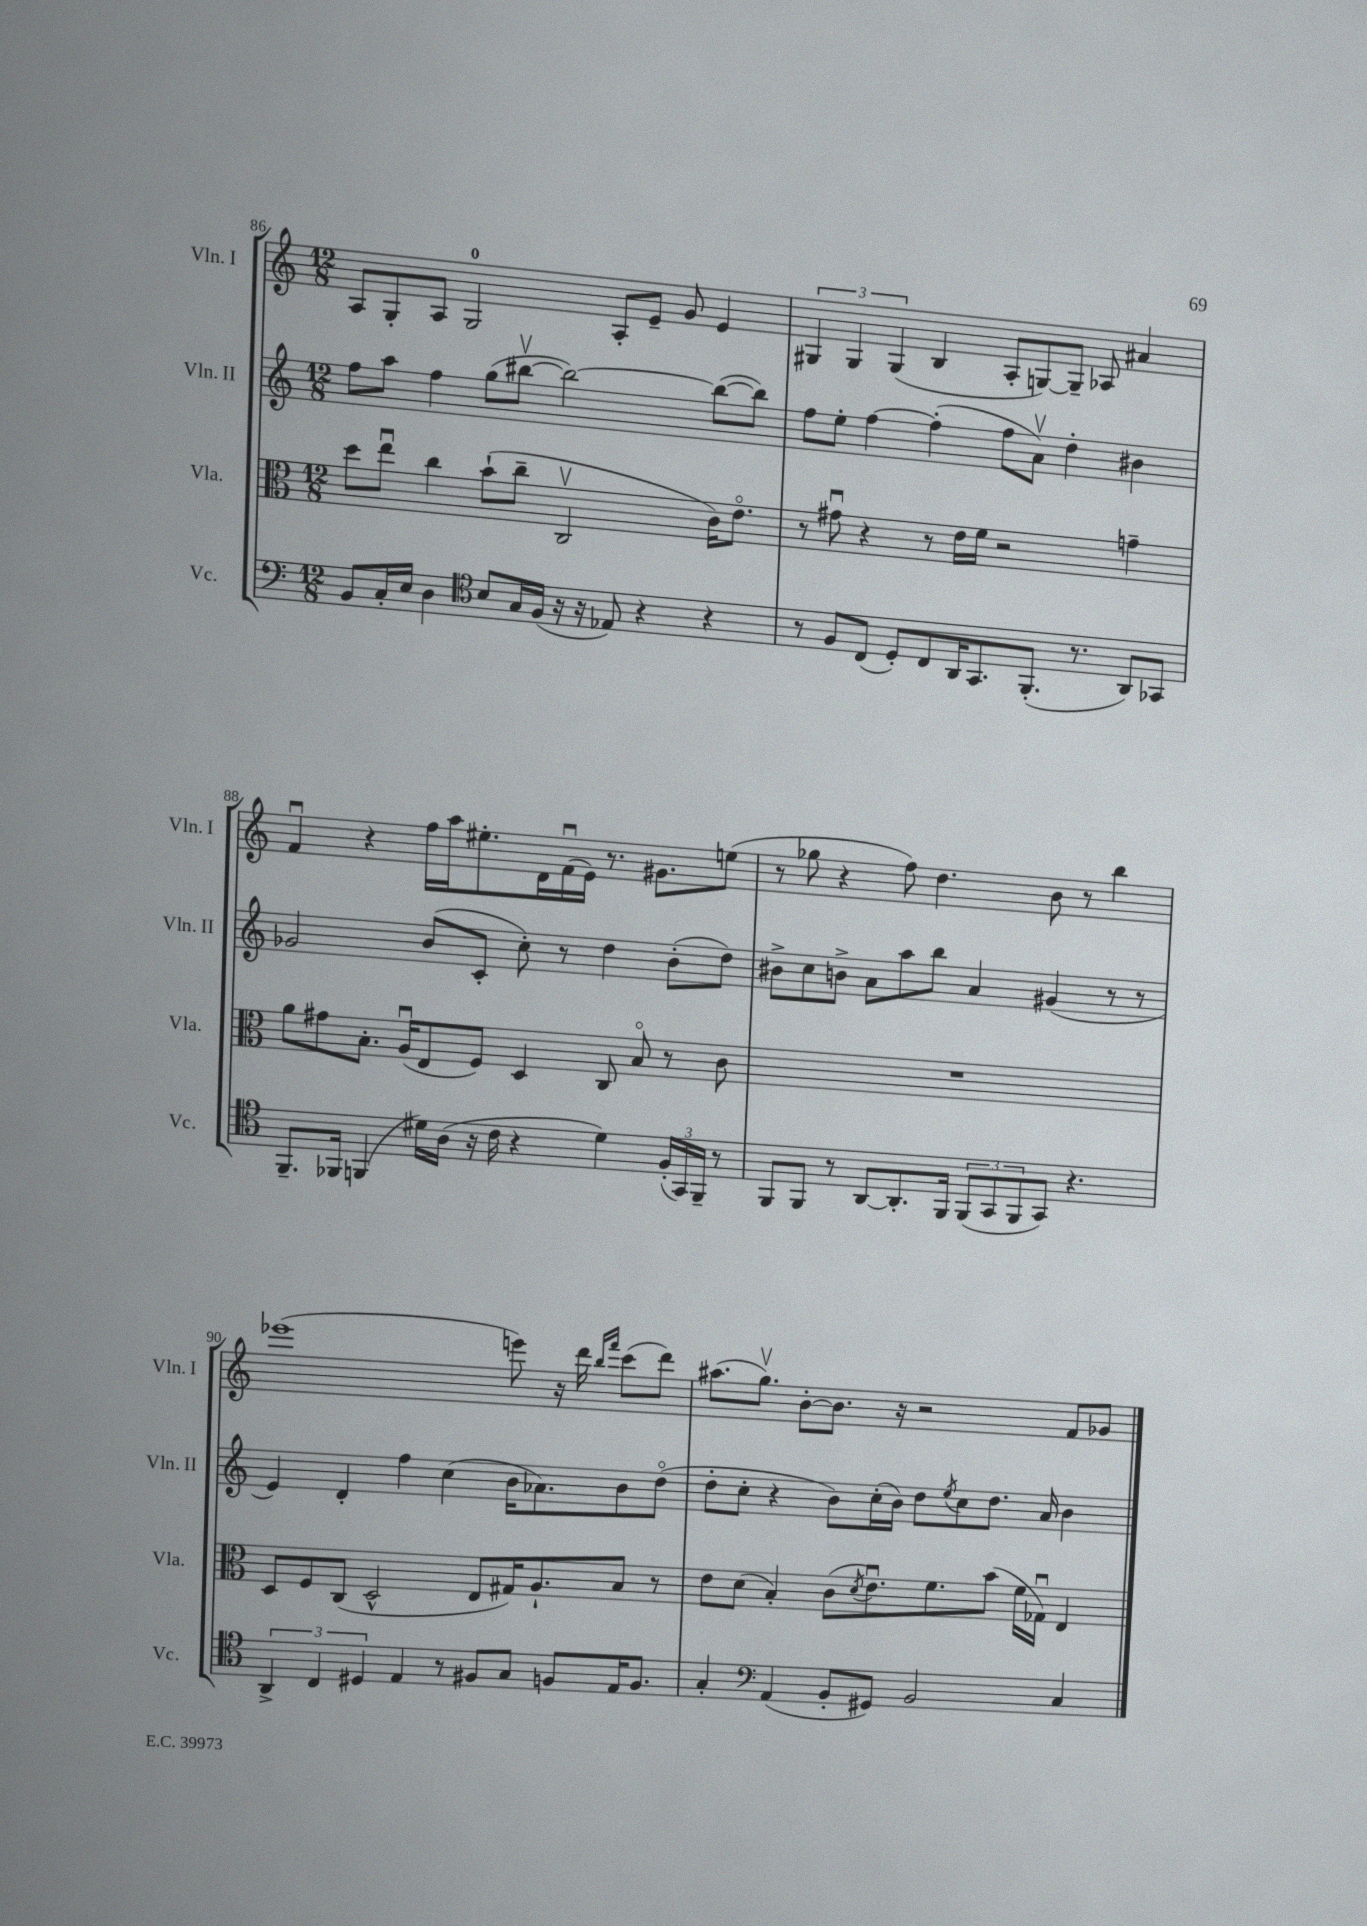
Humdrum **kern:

**kern	**kern	**kern	**kern
*staff4	*staff3	*staff2	*staff1
*clefF4	*clefC3	*clefG2	*clefG2
*k[]	*k[]	*k[]	*k[]
*M12/8	*M12/8	*M12/8	*M12/8
8BB/L	8dd\L	8ff\L	8A/L
16C'/L	8eeu\J	8aa\J	8G'/
16E/JJ	.	.	.
4D\	4cc\	4ff\	8A/J
.	.	.	2G/
*clefC4	*	*	*
8B/L	(8b`\L	(8gg\L	.
16G/L	8cc~\J	[8bb#v\J	.
(16F/JJ	.	.	.
16r	2Cv/	2bb#\_)	.
16r	.	.	.
8E-/)	.	.	8A'/L
4r	.	.	8e~/J
.	.	.	8g/
4r	16c\LK)	(8bb#\_L	4e/
.	8.eo\J	.	.
.	.	8bb#\]J)	.
=	=	=	=
8r	8r	8ff\L	6G#/
8F/L	8g#u\	8ee'\J	.
.	.	.	6G#/
(8C/J	4r	[4ff\	.
.	.	.	(6G#/
8D'/L)	.	.	.
8C/	8r	(4ff'\]	4B/
16AA/K	16e\LL	.	.
8.GG/	16f\JJ	.	.
.	2r	8ff\L	8A'/L
(8.FF'/J	.	8av\J)	[8G/)
.	.	4dd'\	8G~/]J
8.r	.	.	.
.	.	.	8A-/
8AA/L)	4g~\	4b#\	4a#/
8GG-/J	.	.	.
=	=	=	=
8.FF~/L	8a\L	2g-/	4fu/
.	8g#\	.	.
16FF-/Jk	.	.	.
(4FF/	8.B'\J	.	4r
.	(16Au/LK	.	.
16d#\LL)	8E/	(8b/L	16ff\LL
(16A\JJ	.	.	16aa\J
16r	8F/J)	8c'/J	8.ee#'\
16c\	.	.	.
4r	4D/	8cc'\)	.
.	.	.	16d\L
.	.	8r	(16fu\
.	.	.	16e\JJ)
4d#\)	8C/	4dd\	8.r
.	8Bo/	.	.
.	.	.	8.g#\L
(24F'/LL	8r	(8b'\L	.
24GG/)	.	.	.
24FF~/JJ	.	.	.
8r	8c\	8dd\J)	(8ee\J
=	=	=	=
8FF/L	1.r	8b#^\L	8r
8FF/J	.	8cc\	8gg-\
8r	.	8b^\J	4r
[8AA/L	.	8a\L	.
8.AA'/]	.	8aa\	8ff\)
.	.	8bb\J	4.dd\
16FF/Jk	.	.	.
(12FF/L	.	4a/	.
12GG/	.	.	.
12FF/	.	.	.
8GG/J)	.	(4g#/	8b\
4.r	.	.	8r
.	.	8r	4bb\
.	.	8r	.
=	=	=	=
6AA^/	8D/L	4e/)	(1eee-
.	8F/	.	.
6C/	.	.	.
.	(8C/J	4d'/	.
6D#/	.	.	.
.	2D^^/	.	.
4E/	.	4ff\	.
8r	.	(4cc\	.
8F#/L	8E/L	.	.
8G/J	16G#/K)	16b\LK	8eee\)
.	8.A`/	8.a-\)	.
8F/L	.	.	16r
.	.	.	16ddd\
.	.	.	16qqbb/LL
.	.	.	16qqfff/JJ
16E/K	8B/J	8b\	(8ccc\L
8.F/J	.	.	.
.	8r	(8ddo\J	8ddd\J)
=	=	=	=
4G'/	8e\L	8dd'\L	(8.aa#\L
.	(8d\J	8cc'\J	.
.	.	.	8.ggv\J)
*clefF4	*	*	*
(4AA/	4B'/)	4r	.
.	.	.	[8b'\L
8BB'/L	(8c\L	8b\L)	8.b\]J
.	8qd/	.	.
8GG#/J)	8.eu\)	(16cc'\L	.
.	.	16b\JJ)	16r
2BB/	.	8dd\L	2r
.	8.f\	.	.
.	.	8qee/	.
.	.	8cc\	.
.	(8b\J	8.dd\J	.
.	16f\LL	.	.
.	16G-u\JJ)	16a/	.
4C/	4E/	4b\	8f/L
.	.	.	8g-/J
==	==	==	==
*-	*-	*-	*-
